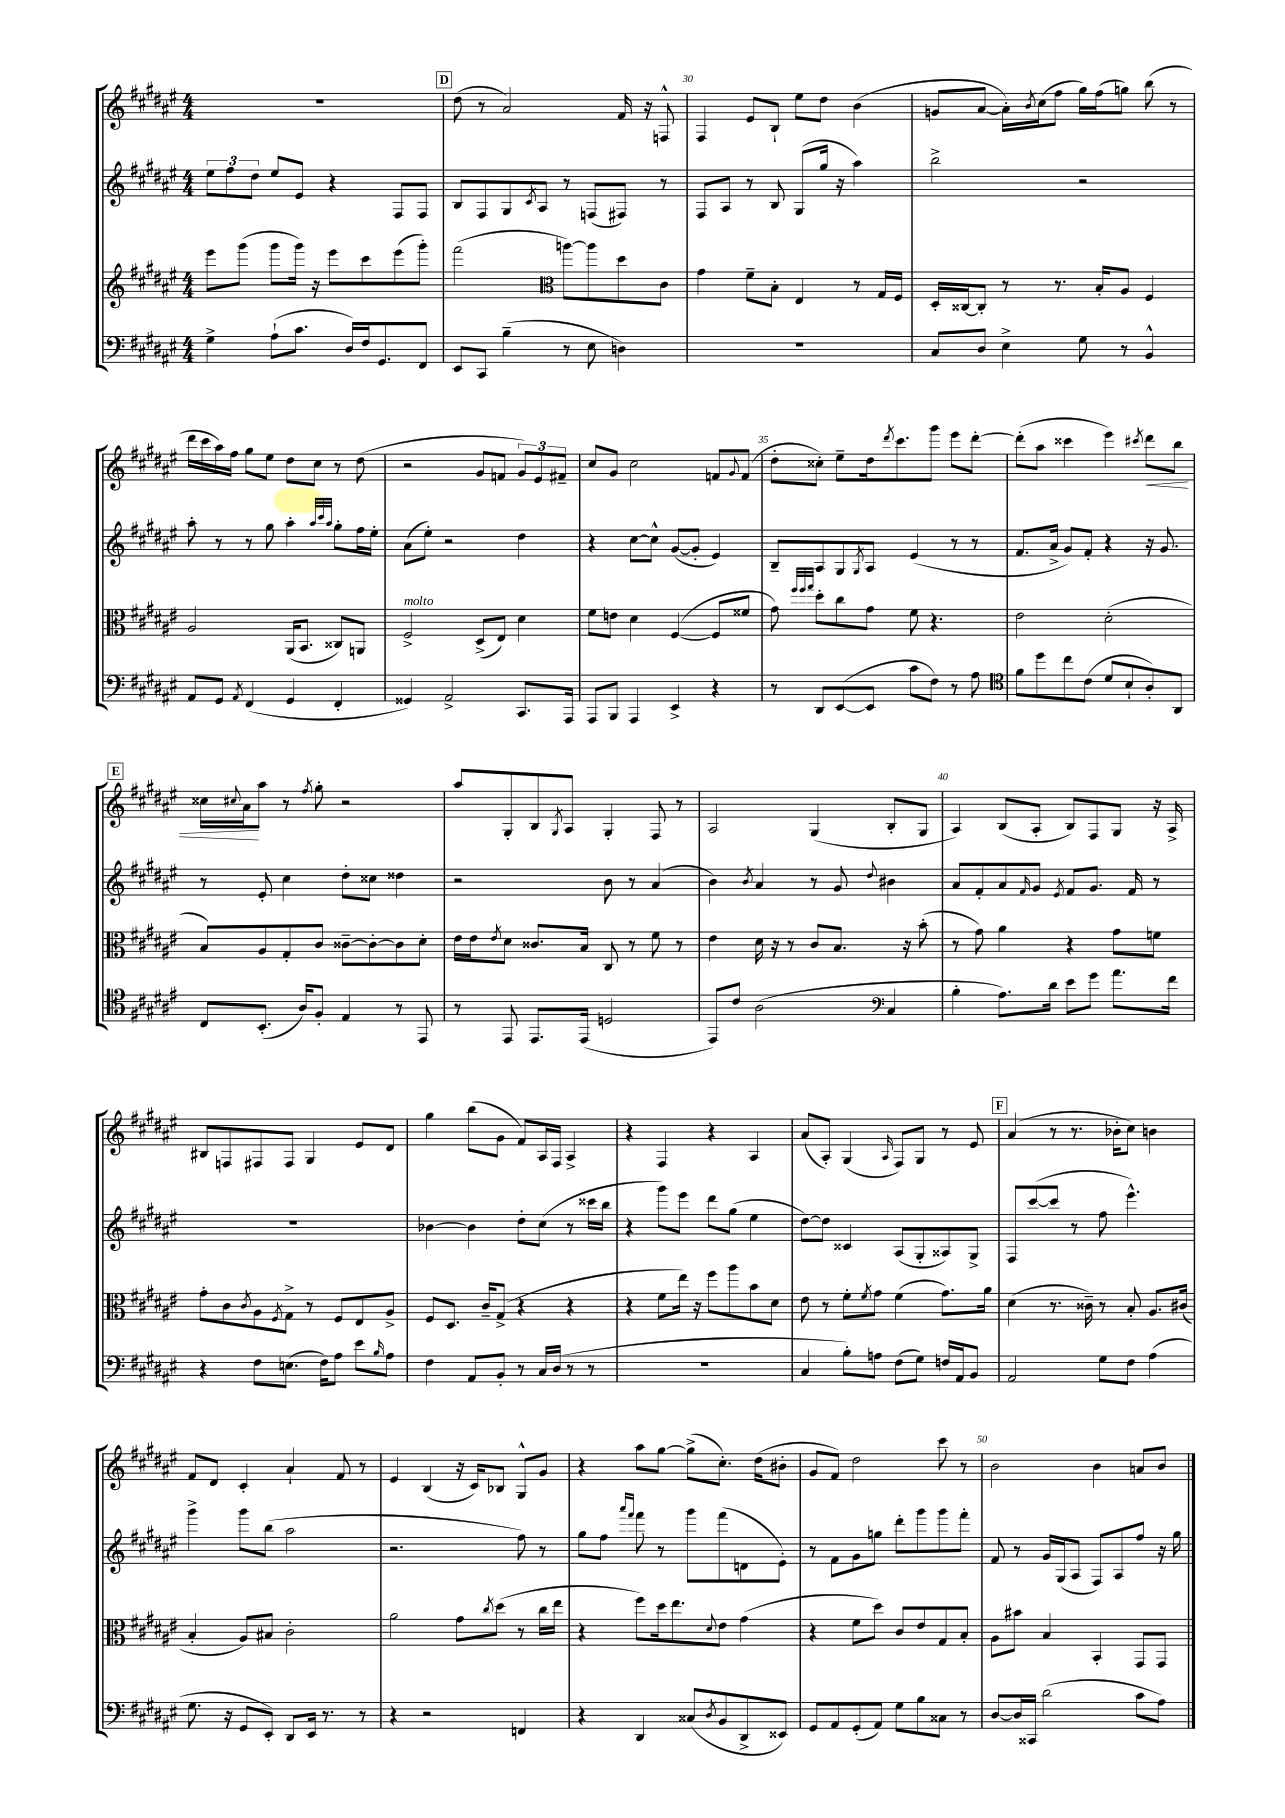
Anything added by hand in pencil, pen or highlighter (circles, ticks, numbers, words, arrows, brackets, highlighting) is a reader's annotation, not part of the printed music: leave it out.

**kern	**kern	**kern	**kern
*staff4	*staff3	*staff2	*staff1
*clefF4	*clefG2	*clefG2	*clefG2
*k[f#c#g#d#a#e#]	*k[f#c#g#d#a#e#]	*k[f#c#g#d#a#e#]	*k[f#c#g#d#a#e#]
*M4/4	*M4/4	*M4/4	*M4/4
4G#^	8eee#	12ee#	1r
.	.	12ff#	.
.	(8ggg#	.	.
.	.	12dd#	.
(8A#`	8ggg#	8ee#	.
8.c#	16ggg#)	8e#	.
.	16r	.	.
.	8eee#	4r	.
16D#)	.	.	.
16F#	8ccc#	.	.
8.GG#	.	.	.
.	(8eee#	8F#	.
8FF#	8ggg#')	8F#	.
=	=	=	=
8EE#	(2fff#	8B	(8dd#
8CC#	.	8F#	8r
(4B~	.	8G#	2a#)
.	.	8qc#	.
.	.	8A#	.
*	*clefC3	*	*
8r	[8aa)	8r	.
8E#	8aa]	(8F	.
4D)	8dd#	8F#)	16f#
.	.	.	16r
.	8c#	8r	8F^^
=	=	=	=
1r	4g#	8F#	4F#
.	.	8A#	.
.	8f#~	8r	8e#
.	8B'	8B	8B`
.	4E#	(8G#	8ee#
.	.	16gg#	8dd#
.	.	16r	.
.	8r	4aa#)	(4b
.	16G#	.	.
.	16F#	.	.
=	=	=	=
8C#	16D#'	2bb^	8g
.	[16C##	.	.
8D#	8C##']	.	[8a#
4E#^	8r	.	16a#'])
.	.	.	8qb
.	.	.	(16cc#
.	8.r	.	8ff#
8G#	.	2r	16gg#)
.	16B'	.	(16ff#
8r	8A#	.	8gg)
4BB^^	4F#	.	(8bb
.	.	.	8r
=	=	=	=
8AA#	2A#	8aa#'	16ddd#
.	.	.	16ccc#
8GG#	.	8r	16aa#)
.	.	.	16ff#
8qAA#	.	.	.
(4FF#	.	8r	8gg#
.	.	8gg#	8ee#
4GG#	(16AA#	4aa#'	8dd#
.	8.BB	.	.
.	.	.	8cc#
.	.	32qqaa#	.
.	.	32qqccc#	.
.	.	32qqaa#	.
4FF#'	8C##)	8gg#'	8r
.	8AA	16ff#	(8dd#
.	.	16ee#'	.
=	=	=	=
4GG##)	2F#^	(8a#	2r
.	.	8ee#')	.
2AA#^	.	2r	.
.	(8D#^	.	8g#
.	8E#)	.	8f
8.CC#	4d#	4dd#	12g#)
.	.	.	12e#
.	.	.	12f#~
16AAA#	.	.	.
=	=	=	=
8AAA#	8f#	4r	8cc#
8BBB	8e	.	8g#
4AAA#	4d#	[8cc#	2cc#
.	.	8cc#^^]	.
4EE#^	([4F#	([8g#	.
.	.	8g#']	.
4r	8F#]	4e#)	8f
.	.	.	8qqg#
.	8f##	.	(8f
=	=	=	=
8r	8g#)	8B~	8dd#'
.	32qqff#	.	.
.	32qqff#	.	.
.	32qqgg#	.	.
8DD#	8dd#'	8A#	8cc##')
([8EE#	8cc#	8G#	8ee#~
.	.	8qG#	.
8EE#]	8g#	8A#	16dd#
.	.	.	8qddd#
.	.	.	8.ccc#
8c#	8f#	(4e#	.
8F#)	4.r	.	8ggg#
8r	.	8r	8eee#
8A#	.	8r	[8ddd#'
=	=	=	=
*clefC4	*	*	*
8f#	2e#	8.f#	(8ddd#']
8dd#	.	.	8aa#
.	.	16a#^	.
8cc#	.	8g#)	4ccc##
(8c#	.	8f#'	.
8d#	(2d#'	4r	4eee#)
8B`	.	.	.
.	.	.	8qccc#
8A#')	.	16r	8ddd#
.	.	8.g#	.
8AA#	.	.	8bb
=	=	=	=
8C#	8B)	8r	16cc##
.	.	.	8qqcc#
.	.	.	16a#
(8.BB'	8A#	8e#'	8aa#
.	8G#'	4cc#	8r
16A#)	.	.	.
.	.	.	8qff#
8F#'	8c#	.	8gg#'
4E#	[8c##~	8dd#'	2r
.	8c##'_	8cc##	.
8r	8c##]	4dd##	.
8EE#	8d#'	.	.
=	=	=	=
8r	16e#	2r	8aa#
.	16e#	.	.
.	8qe#	.	.
8EE#	8d#	.	8G#'
8.EE#	8.c##	.	8B
.	.	.	8qG#
.	.	.	8A#
(16EE#	16B	.	.
2D	8C#	8b	4G#'
.	8r	8r	.
.	8f#	(4a#	8F#
.	8r	.	8r
=	=	=	=
8EE#)	4e#	4b)	2A#
8c#	.	.	.
.	.	8qb	.
(2A#	16d#	4a#	.
.	16r	.	.
.	8r	.	.
.	8c#	8r	(4G#
.	8.B	8g#	.
*clefF4	*	*	*
.	.	8qqdd#	.
4C#	.	4b#	8B'
.	16r	.	.
.	(8b'	.	8G#
=	=	=	=
4B'	8r	8a#	4A#)
.	8g#)	8f#'	.
8.A#)	4a#	8a#	(8B
.	.	16qqf#	.
.	.	8g#	8A#'
16d#	.	.	.
.	.	8qe#	.
8e#	4r	8f#	8B)
8g#	.	8.g#	8F#
8.a#	8g#	.	8G#
.	.	16f#	.
.	8f	8r	16r
16f#	.	.	16A#^
=	=	=	=
4r	8g#'	1r	8B#
.	8c#	.	8F
.	8qc#	.	.
8F#	8A#	.	8F#
.	8qF#	.	.
(8.E	8G#^	.	8F#
.	8r	.	4G#
16F#)	.	.	.
8A#	8F#	.	.
8e#	8E#	.	8e#
16qqB	.	.	.
8A#	8A#^	.	8d#
=	=	=	=
4F#	8F#	[4b-	4gg#
.	8.D#	.	.
8AA#	.	4b-]	(8bb
.	16c#~	.	.
8BB'	(8G#^	.	8g#
8r	4r	8dd#'	8f#)
16C#	.	(8cc#	16A#
(16D#	.	.	16F#
8r	4r	8r	4A#^
8r	.	16ccc##	.
.	.	16bb	.
=	=	=	=
1r	4r	4r	4r
.	8f#	8ggg#)	4F#
.	16ee#)	8eee#	.
.	16r	.	.
.	8ff#	8ddd#	4r
.	8aa#	(8gg#	.
.	8b	4ee#	4A#
.	8d#	.	.
=	=	=	=
4C#	8e#	[8dd#)	(8a#
.	8r	8dd#]	8A#')
8B')	8f#'	4c##	(4G#
.	8qf#	.	.
8A	8g#	.	.
.	.	.	16qqA#
(8F#	(4f#	(8A#	8F#)
8G#)	.	8G#'	8G#
16F	8.g#)	8A##)	8r
16AA#	.	.	.
8BB	.	8G#^	8e#
.	16a#	.	.
=	=	=	=
2AA#	(4d#	8F#	(4a#
.	.	([8ccc#	.
.	8.r	8ccc#]	8r
.	.	8r	8.r
.	16c##~)	.	.
8G#	8r	8ff#	.
.	.	.	16b-'
8F#	8B'	4.eee#^^)	8cc#)
(4A#	8.A#	.	4b
.	(16c#	.	.
=	=	=	=
8.G#	4B'	4ggg#^	8f#
.	.	.	8d#
16r	.	.	.
8GG#	8A#)	8ggg#	4c#'
8EE#')	8B#	(8bb	.
8DD#	2c#'	2aa#	4a#`
16EE#	.	.	.
8.r	.	.	.
.	.	.	8f#
8r	.	.	8r
=	=	=	=
4r	2a#	2.r	4e#
2r	.	.	(4B
.	8g#	.	16r
.	.	.	16c#)
.	8qcc#	.	.
.	(8dd#	.	8B-
4FF	8r	8ff#)	8G#^^
.	16cc#	8r	8g#
.	16ee#	.	.
=	=	=	=
4r	4r	8gg#	4r
.	.	8ff#	.
.	.	16qqaaa#	.
.	.	16qqfff#	.
4DD#	8ff#)	8fff#	8aa#
.	16dd#	8r	[8gg#
.	8.ee#	.	.
(8C##	.	8ggg#	(8gg#^]
8qD#	8qqd#	.	.
8BB	8e#	(8fff#	8.cc#')
8DD#^	(4g#	8d	.
.	.	.	(16dd#
8EE##)	.	8e#')	8b#'
=	=	=	=
8GG#	4r	8r	8g#
8AA#	.	8f#	8f#)
(8GG#'	8f#	8g#	2dd#
8AA#)	8dd#)	8gg	.
8G#	8c#	8ddd#'	.
8B	8e#	8ggg#	.
8C##	8G#	8ggg#	8ccc#
8r	8B'	8fff#'	8r
=	=	=	=
[8D#	8A#	8f#	2b
16D#]	8b#	8r	.
16CC##	.	.	.
(2d#	4B	16g#	.
.	.	(16G#	.
.	.	8A#	.
.	4BB'	8F#)	4b
.	.	8A#	.
8c#	8GG#	8ff#	8a
8A#)	8GG#	16r	8b
.	.	16gg#	.
==	==	==	==
*-	*-	*-	*-
